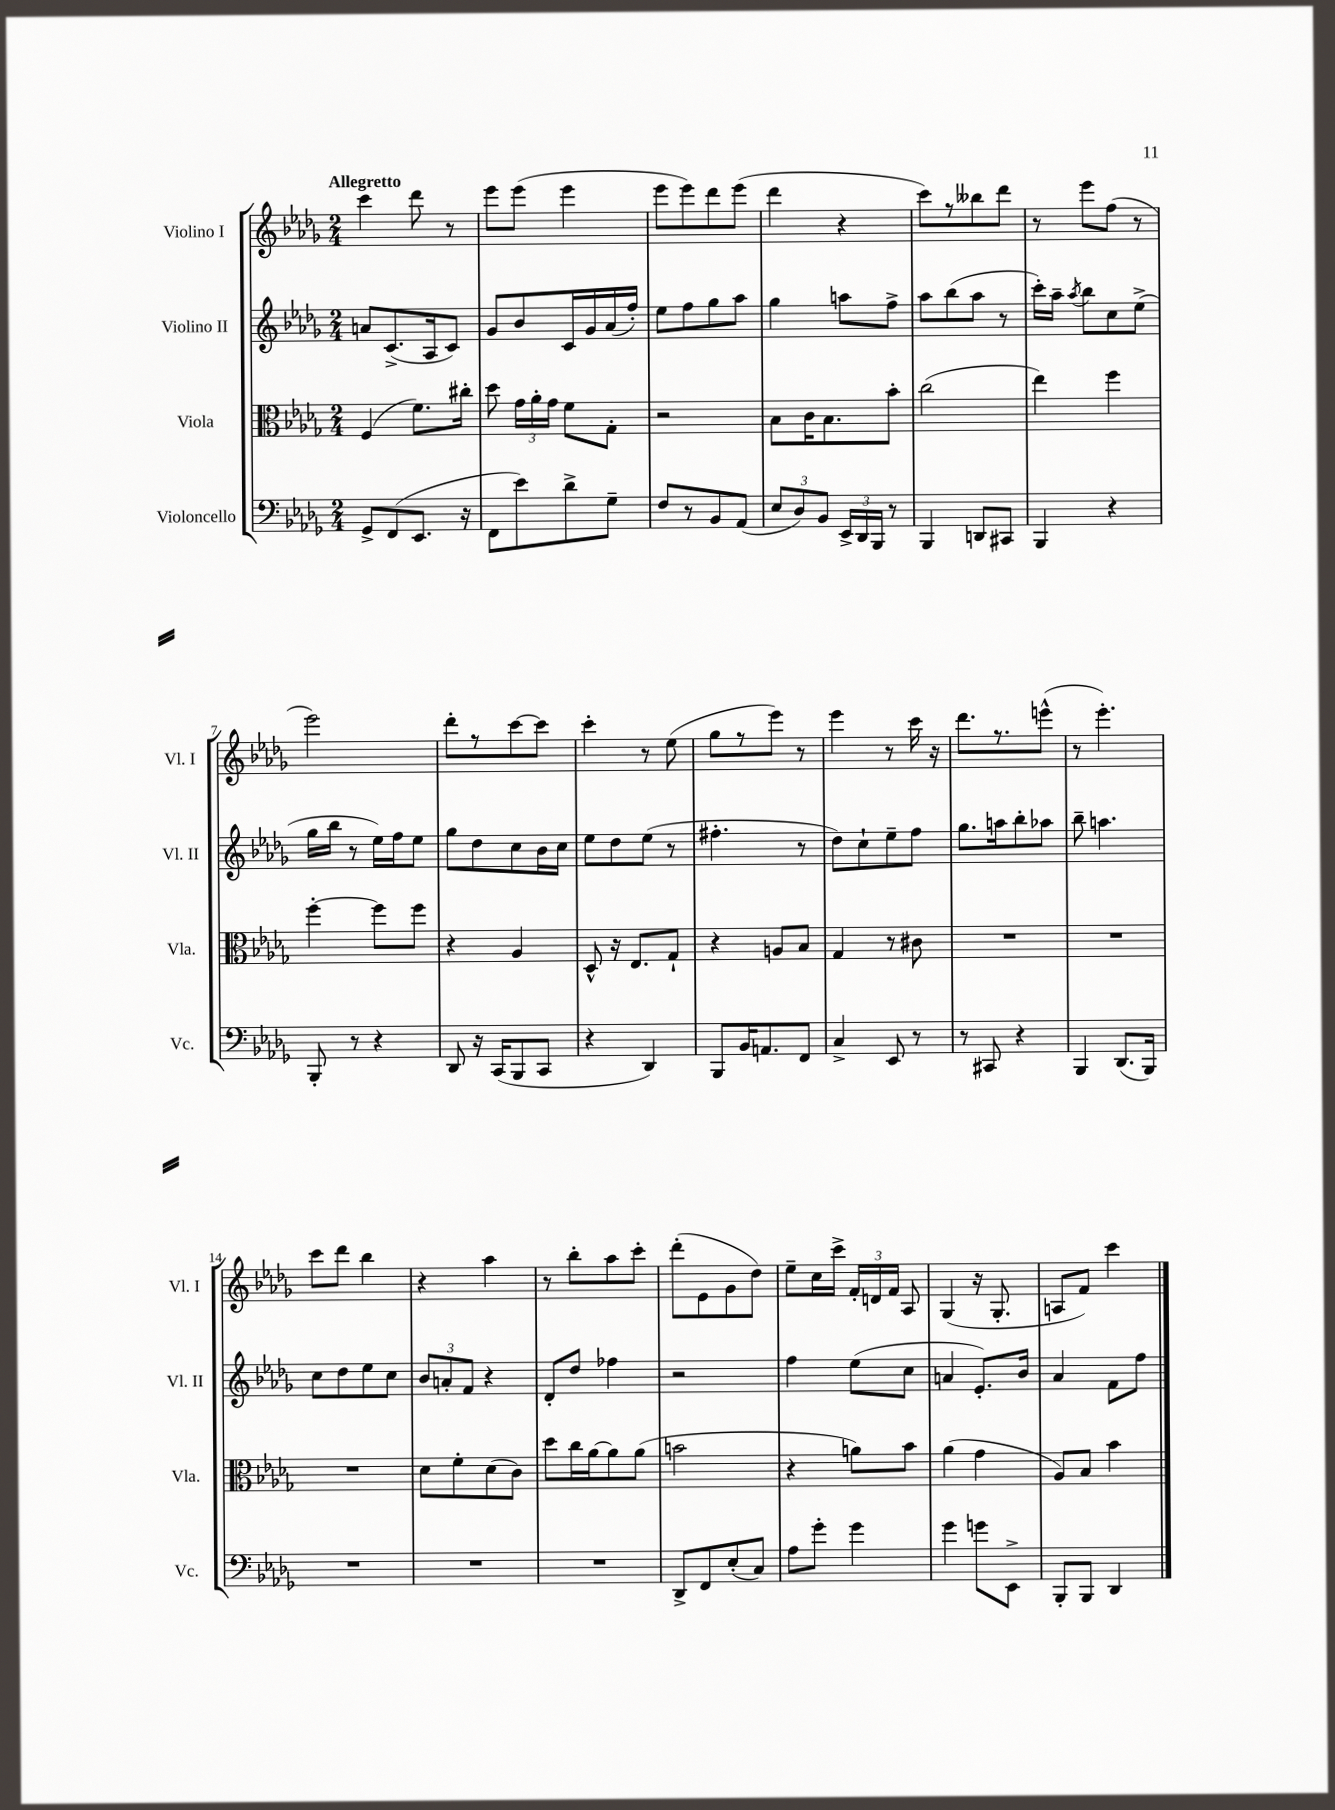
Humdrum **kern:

**kern	**kern	**kern	**kern
*staff4	*staff3	*staff2	*staff1
*clefF4	*clefC3	*clefG2	*clefG2
*k[b-e-a-d-g-]	*k[b-e-a-d-g-]	*k[b-e-a-d-g-]	*k[b-e-a-d-g-]
*M2/4	*M2/4	*M2/4	*M2/4
8GG-^/L	(4F/	8a/L	4ccc\
(8FF/	.	(8.c^/	.
8.EE-/J	8.f\L)	.	8ddd-\
.	.	16A-/k	.
.	.	8c/J)	8r
16r	16cc#'\Jk	.	.
=	=	=	=
8FF\L	8dd-\	8g-/L	8eee-\L
8e-\)	24g-\LL	8b-/	(8eee-\J
.	24a-'\	.	.
.	24g-\JJ	.	.
8d-^\	8f\L	16c/L	4eee-\
.	.	16g-/	.
8G-~\J	8G-'\J	(16a-/	.
.	.	16ff'/JJ)	.
=	=	=	=
8F/L	2r	8ee-\L	8eee-\L
8r	.	8ff\	8eee-\)
8BB-/	.	8gg-\	8ddd-\
(8AA-/J	.	8aa-\J	(8eee-\J
=	=	=	=
12E-/L	8B-\L	4gg-\	4ddd-\
12D-/)	.	.	.
.	16c\K	.	.
12BB-/J	.	.	.
.	8.B-\	.	.
24EE-^/LL	.	8aa\L	4r
24DD-/	.	.	.
24BBB-/JJ	.	.	.
8r	8b-'\J	8ff^\J	.
=	=	=	=
4BBB-/	(2cc\	8aa-\L	8ccc\L)
.	.	(8bb-\	8r
8DD/L	.	8aa-\J	8bb--\
8CC#/J	.	8r	8ddd-\J
=	=	=	=
4BBB-/	4ee-\)	16ccc'\LL)	8r
.	.	16aa-~\JJ	.
.	.	8qaa-/	.
.	.	8bb-\L	8eee-\L
4r	4ff\	8cc\	(8ff\J
.	.	(8ee-^\J	8r
=	=	=	=
8BBB-'/	[4ff'\	16gg-\LL	2eee-\)
.	.	16bb-\JJ	.
8r	.	8r	.
4r	8ff\]L	16ee-\LL)	.
.	.	16ff\J	.
.	8ff\J	8ee-\J	.
=	=	=	=
8DD-/	4r	8gg-\L	8ddd-'\L
16r	.	8dd-\	8r
(16CC/LK	.	.	.
8BBB-/	4A-/	8cc\	[8ccc\
8CC/J	.	16b-\L	8ccc\]J
.	.	16cc\JJ	.
=	=	=	=
4r	8D-^^/	8ee-\L	4ccc'\
.	16r	8dd-\	.
.	8.E-/L	.	.
4DD-/)	.	(8ee-\J	8r
.	8G-`/J	8r	(8ee-\
=	=	=	=
8BBB-/L	4r	4.ff#'\	8gg-\L
16BB-/K	.	.	8r
8.AA/	.	.	.
.	8A/L	.	8eee-\J)
8FF/J	8B-/J	8r	8r
=	=	=	=
4C^/	4G-/	8dd-\L)	4eee-\
.	.	8cc`\	.
8EE-/	8r	8ee-~\	8r
8r	8c#\	8ff\J	16ccc\
.	.	.	16r
=	=	=	=
8r	2r	8.gg-\L	8.ddd-\L
8CC#/	.	.	.
.	.	16aa\k	8.r
4r	.	8bb-'\	.
.	.	8aa-\J	(8eee^^\J
=	=	=	=
4BBB-/	2r	8bb-~\	8r
.	.	4.aa\	4.eee-'\)
(8.DD-/L	.	.	.
16BBB-/Jk)	.	.	.
=	=	=	=
2r	2r	8cc\L	8ccc\L
.	.	8dd-\	8ddd-\J
.	.	8ee-\	4bb-\
.	.	8cc\J	.
=	=	=	=
2r	8d-\L	12b-/L	4r
.	.	12a'/	.
.	8f'\	.	.
.	.	12f/J	.
.	(8d-\	4r	4aa-\
.	8c\J)	.	.
=	=	=	=
2r	8dd-\L	8d-'/L	8r
.	16cc\L	8dd-/J	8bb-'\L
.	[16a-\J	.	.
.	8a-\]	4ff-\	8aa-\
.	(8a-\J	.	8ccc'\J
=	=	=	=
8DD-^/L	2b\	2r	(8ddd-'\L
8FF/	.	.	8e-\
(8E-'/	.	.	8g-\
8C/J)	.	.	8dd-\J)
=	=	=	=
8A-\L	4r	4ff\	8ee-~\L
8g-'\J	.	.	16cc\L
.	.	.	16ccc^\JJ
4g-\	8a\L)	(8ee-\L	24f'/LL
.	.	.	24d/
.	.	.	24f/JJ
.	8b-\J	8cc\J	8A-/
=	=	=	=
4g-\	(4a-\	4a/	(4G-/
8g\L	4g-\	8.e-'/L)	16r
.	.	.	8.G-'/
8EE-^\J	.	.	.
.	.	16b-/Jk	.
=	=	=	=
8BBB-'/L	8A-/L)	4a-/	8A/L
8BBB-/J	8B-/J	.	8f/J)
4DD-/	4b-\	8f\L	4ccc\
.	.	8ff\J	.
==	==	==	==
*-	*-	*-	*-
